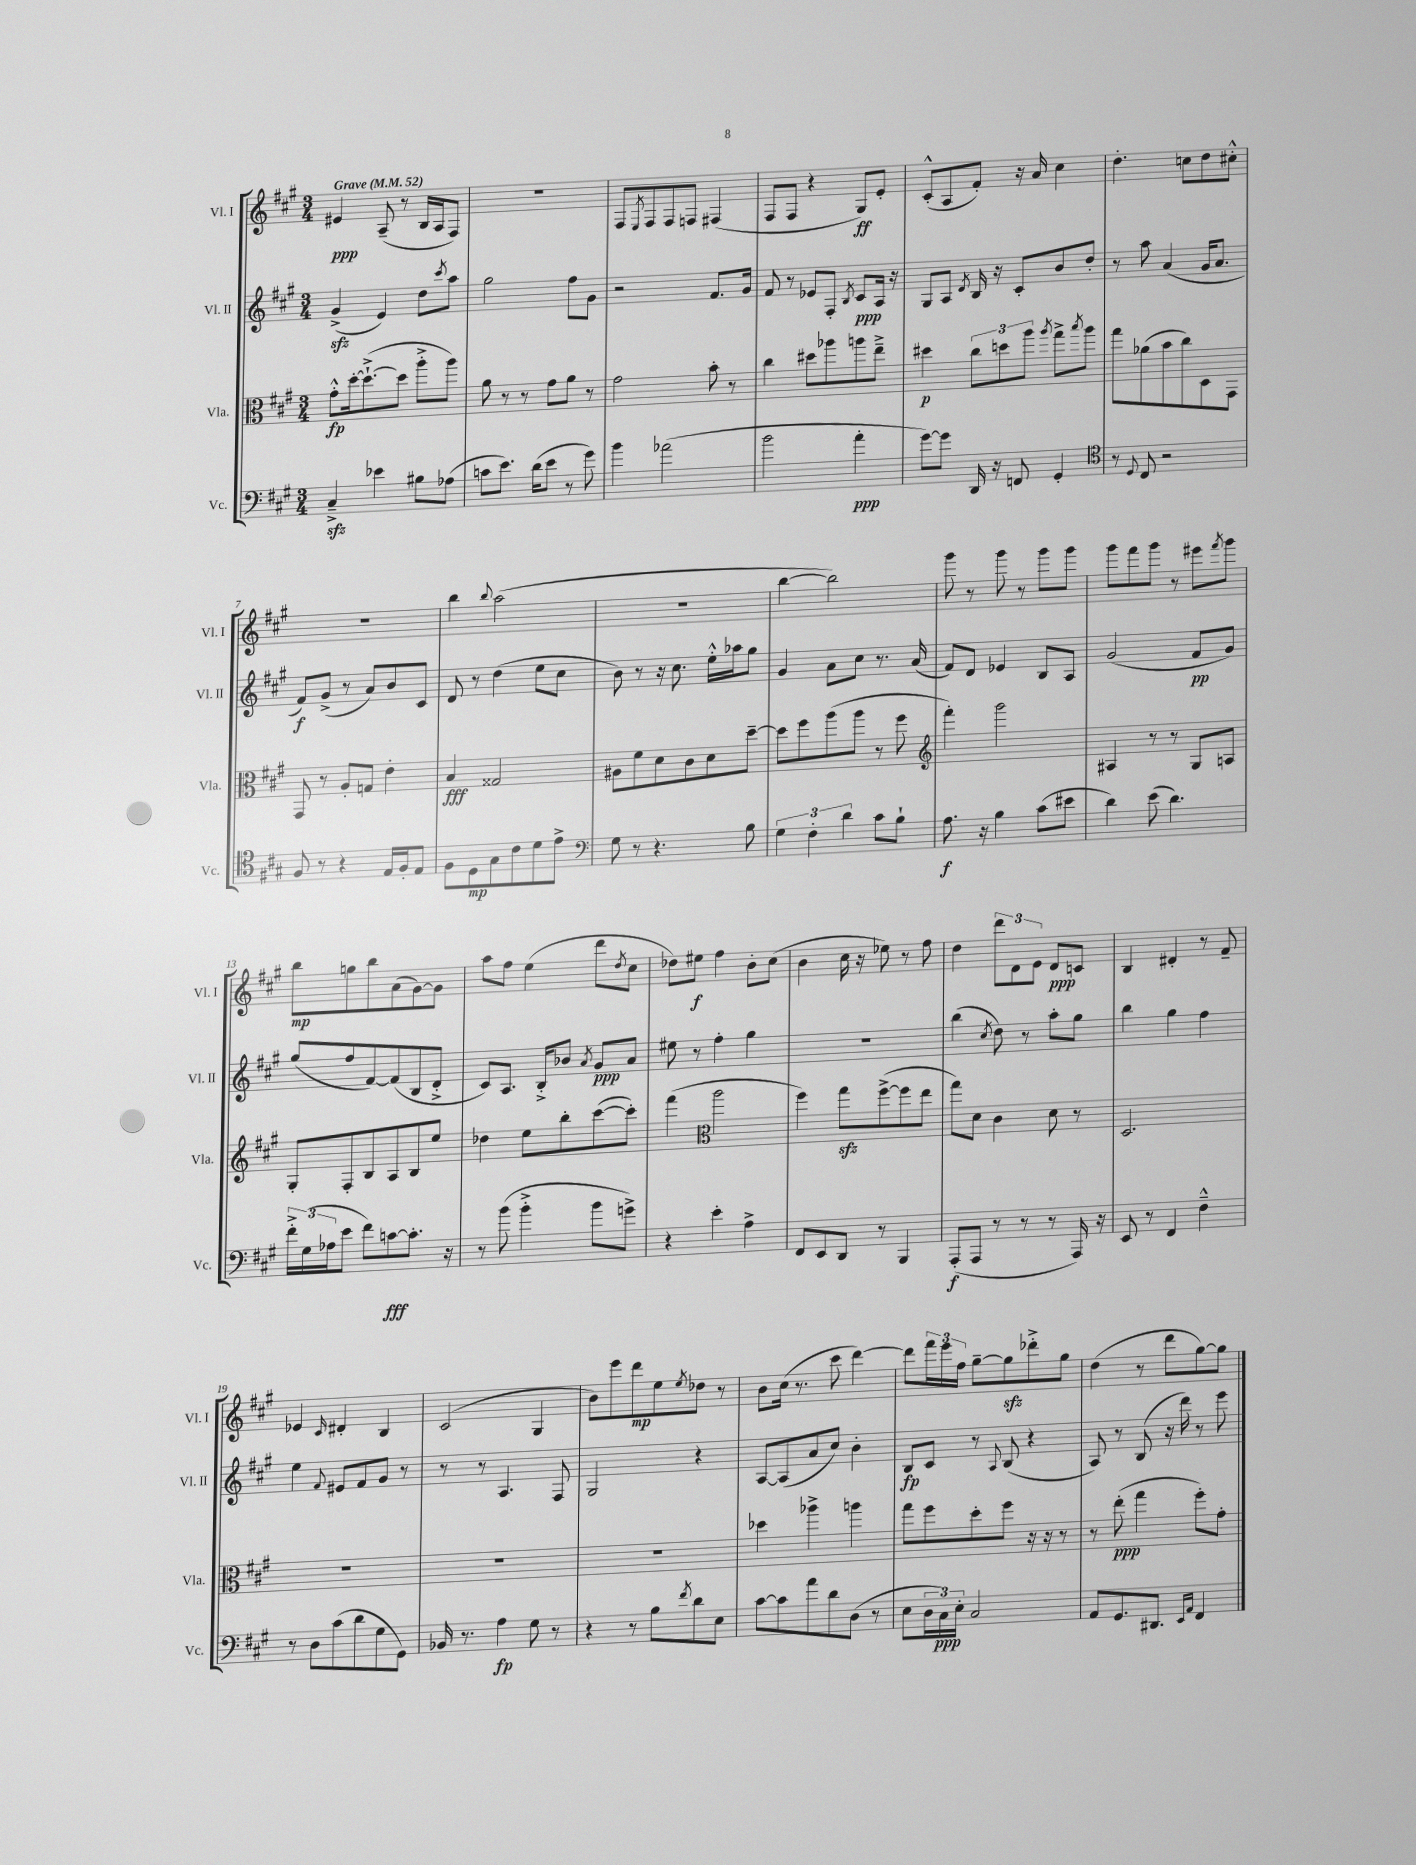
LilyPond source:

<<
\new StaffGroup <<
\new Staff = "s0" \with { instrumentName = "Vl. I" shortInstrumentName = "Vl. I" } {
    \clef treble \key a \major \numericTimeSignature \time 3/4 \tempo "Grave" 4 = 52
    eis'4\ppp a8--( r8 b16 a16 fis8) |
    R2. |
    fis8 \acciaccatura { e8 } fis8 fis8 f8 fis4( |
    fis8 fis8 r4 gis8\ff) e'8-. |
    cis'8-.-^( a8 fis'8-.) r16 a'16 cis''4 |
    d''4.-. c''8 d''8 cis''8-.-^ |
    R2. |
    b''4 \appoggiatura { b''8 } a''2( |
    R2. |
    b''4~ b''2) |
    gis'''8 r8 gis'''8 r8 gis'''8 gis'''8 |
    gis'''8 fis'''8 gis'''8 r8 eis'''8 \acciaccatura { fis'''8 } gis'''8 |
    b''8\mp g''8 b''8 a'8( gis'8~) gis'8 |
    a''8 fis''8 e''4( d'''8 \acciaccatura { d''8 } cis''8 |
    des''8) eis''8\f fis''4 b'8-. cis''8( |
    b'4 cis''16 r16 ees''8) r8 fis''8 |
    d''4 \tuplet 3/2 { d'''8 d'8 e'8 } d'8\ppp c'8 |
    b4 dis'4-. r8 fis'8-- |
    ees'4 \grace { cis'16 } dis'4-. b4 |
    cis'2( gis4 |
    b'8) e'''8 d'''8\mp e''8 \acciaccatura { e''8 } des''8 r8 |
    b'8 cis''16( r8. cis'''8 d'''4~) |
    d'''8 \tuplet 3/2 { fis'''16 e'''16 fis''16 } gis''8~-- gis''8\sfz des'''8-.-> gis''8 |
    d''4( r8 d'''8 gis''8~) gis''8 \bar "|." |
}
\new Staff = "s1" \with { instrumentName = "Vl. II" shortInstrumentName = "Vl. II" } {
    \clef treble \key a \major \numericTimeSignature \time 3/4
    gis'4->\sfz( e'4) d''8 \acciaccatura { cis'''8 } a''8 |
    gis''2 fis''8 gis'8 |
    r2 fis'8. gis'16 |
    fis'8 r8 ees'8 fis8-. \acciaccatura { b8 } cis'8\ppp a16 r16 |
    gis8 a8 \acciaccatura { d'8 } b16 r16 cis'8-. b'8 d''8-. |
    r8 a''8 a'4( gis'16 a'8. |
    fis'8\f) gis'8->( r8 a'8) b'8 cis'8 |
    d'8 r8 d''4( e''8 cis''8 |
    b'8) r8 r16 cis''8. e''16-.-^ aes''16 gis''8 |
    gis'4 a'8 cis''8 r8. a'16( |
    fis'8) d'8 ees'4 b8 a8 |
    gis'2( fis'8\pp gis'8) |
    gis''8( fis''8 fis'8~) fis'8( b8 d'8-.-> |
    cis'8) a8. b16-.-> bes'8 \acciaccatura { a'8 } gis'8\ppp a'8 |
    eis''8 r8 fis''4-. gis''4 |
    R2. |
    b''4( \acciaccatura { cis''8 } d''8) r8 a''8-. gis''8 |
    b''4 gis''4 fis''4 |
    e''4 \appoggiatura { fis'8 } eis'8 fis'8 gis'8 r8 |
    r8 r8 a4. fis8 |
    gis2 r4 |
    a8~ a8( a'8 cis''8) b'4-. |
    b8\fp cis'8 r8 \appoggiatura { a8 } b8( r4 |
    a8) r8 b8( r16 d'''16) r8 e'''8 \bar "|." |
}
\new Staff = "s2" \with { instrumentName = "Vla." shortInstrumentName = "Vla." } {
    \clef alto \key a \major \numericTimeSignature \time 3/4
    gis'8-.-^\fp d''16~-. d''8.~-!->( d''8 a''8-.-> a''8) |
    a'8 r8 r8 gis'8 a'8 r8 |
    gis'2 b'8-. r8 |
    cis''4 dis''8 aes''8 a''8 e''8---> |
    dis''4\p \tuplet 3/2 { cis''8 d''8 a''8 } \acciaccatura { a''8 } gis''8-> \acciaccatura { b''8 } a''8 |
    gis''8 aes'8( b'8 cis''8) d8 gis,8 |
    gis,8 r8 a8-. g8 e'4-. |
    b4\fff gisis2 |
    ais8 fis'8 d'8 cis'8 d'8 d''8~-- |
    d''8 fis''8 a''8( a''8 r8 fis''8 |
    \clef treble fis'''4-.) gis'''2 |
    ais4 r8 r8 gis8 a8 |
    gis8-. fis8-. b8 a8 b8 e''8 |
    des''4 e''8 b''8-. cis'''8~( cis'''8-.) |
    fis'''4( \clef alto a''2 |
    fis''4) gis''8\sfz fis''8~->( fis''8 e''8 |
    gis''8) d'8 cis'4 d'8 r8 |
    d2. |
    R2. |
    R2. |
    R2. |
    des''4 aes''4-> a''4 |
    gis''8 fis''8 d''8-. fis''8 r16 r16 r8 |
    r8 e''8-.\ppp( gis''4 fis''8-.) gis'8-. \bar "|." |
}
\new Staff = "s3" \with { instrumentName = "Vc." shortInstrumentName = "Vc." } {
    \clef bass \key a \major \numericTimeSignature \time 3/4
    cis4--->\sfz ees'4 bis8 aes8( |
    c'8 e'8.) d'16( e'8 r8 gis'8) |
    b'4 aes'2( |
    b'2 a'4-.\ppp |
    gis'8~) gis'8 d,16 r16 f,8 gis,4-. |
    \clef tenor r8 \appoggiatura { d8 } cis8 r2 |
    fis8 r8 r4 e16 fis16-. e8 |
    fis8 d8\mp gis8 cis'8 d'8 e'8-> |
    \clef bass gis8 r8 r4. b8 |
    \tuplet 3/2 { gis4 fis4-. d'4 } cis'8 b8-! |
    a8.\f r16 b4 cis'8( eis'8 |
    d'4) e'8( d'4.) |
    \tuplet 3/2 { fis'16-.-> gis16( aes16 } e'8 fis'8) c'8~\fff c'8.-. r16 |
    r8 b'8( b'4-.-> b'8 g'8->) |
    r4 e'4-. a4-> |
    fis,8 e,8 d,8 r8 b,,4 |
    a,,8-.\f( a,,8 r8 r8 r8 a,,16) r16 |
    e,8 r8 fis,4 fis4---^ |
    r8 d8 cis'8( d'8 gis8 gis,8) |
    bes,16 r8. a4\fp gis8 r8 |
    r4 r8 b8 \acciaccatura { fis'8 } d'8 e8 |
    cis'8~ cis'8 a'8 d'8 d8( r8 |
    e8 \tuplet 3/2 { d16 cis16\ppp) e16-. } cis2 |
    a,8 gis,8. dis,8. \grace { e,16 a,16 } fis,4 \bar "|." |
}
>>
>>
